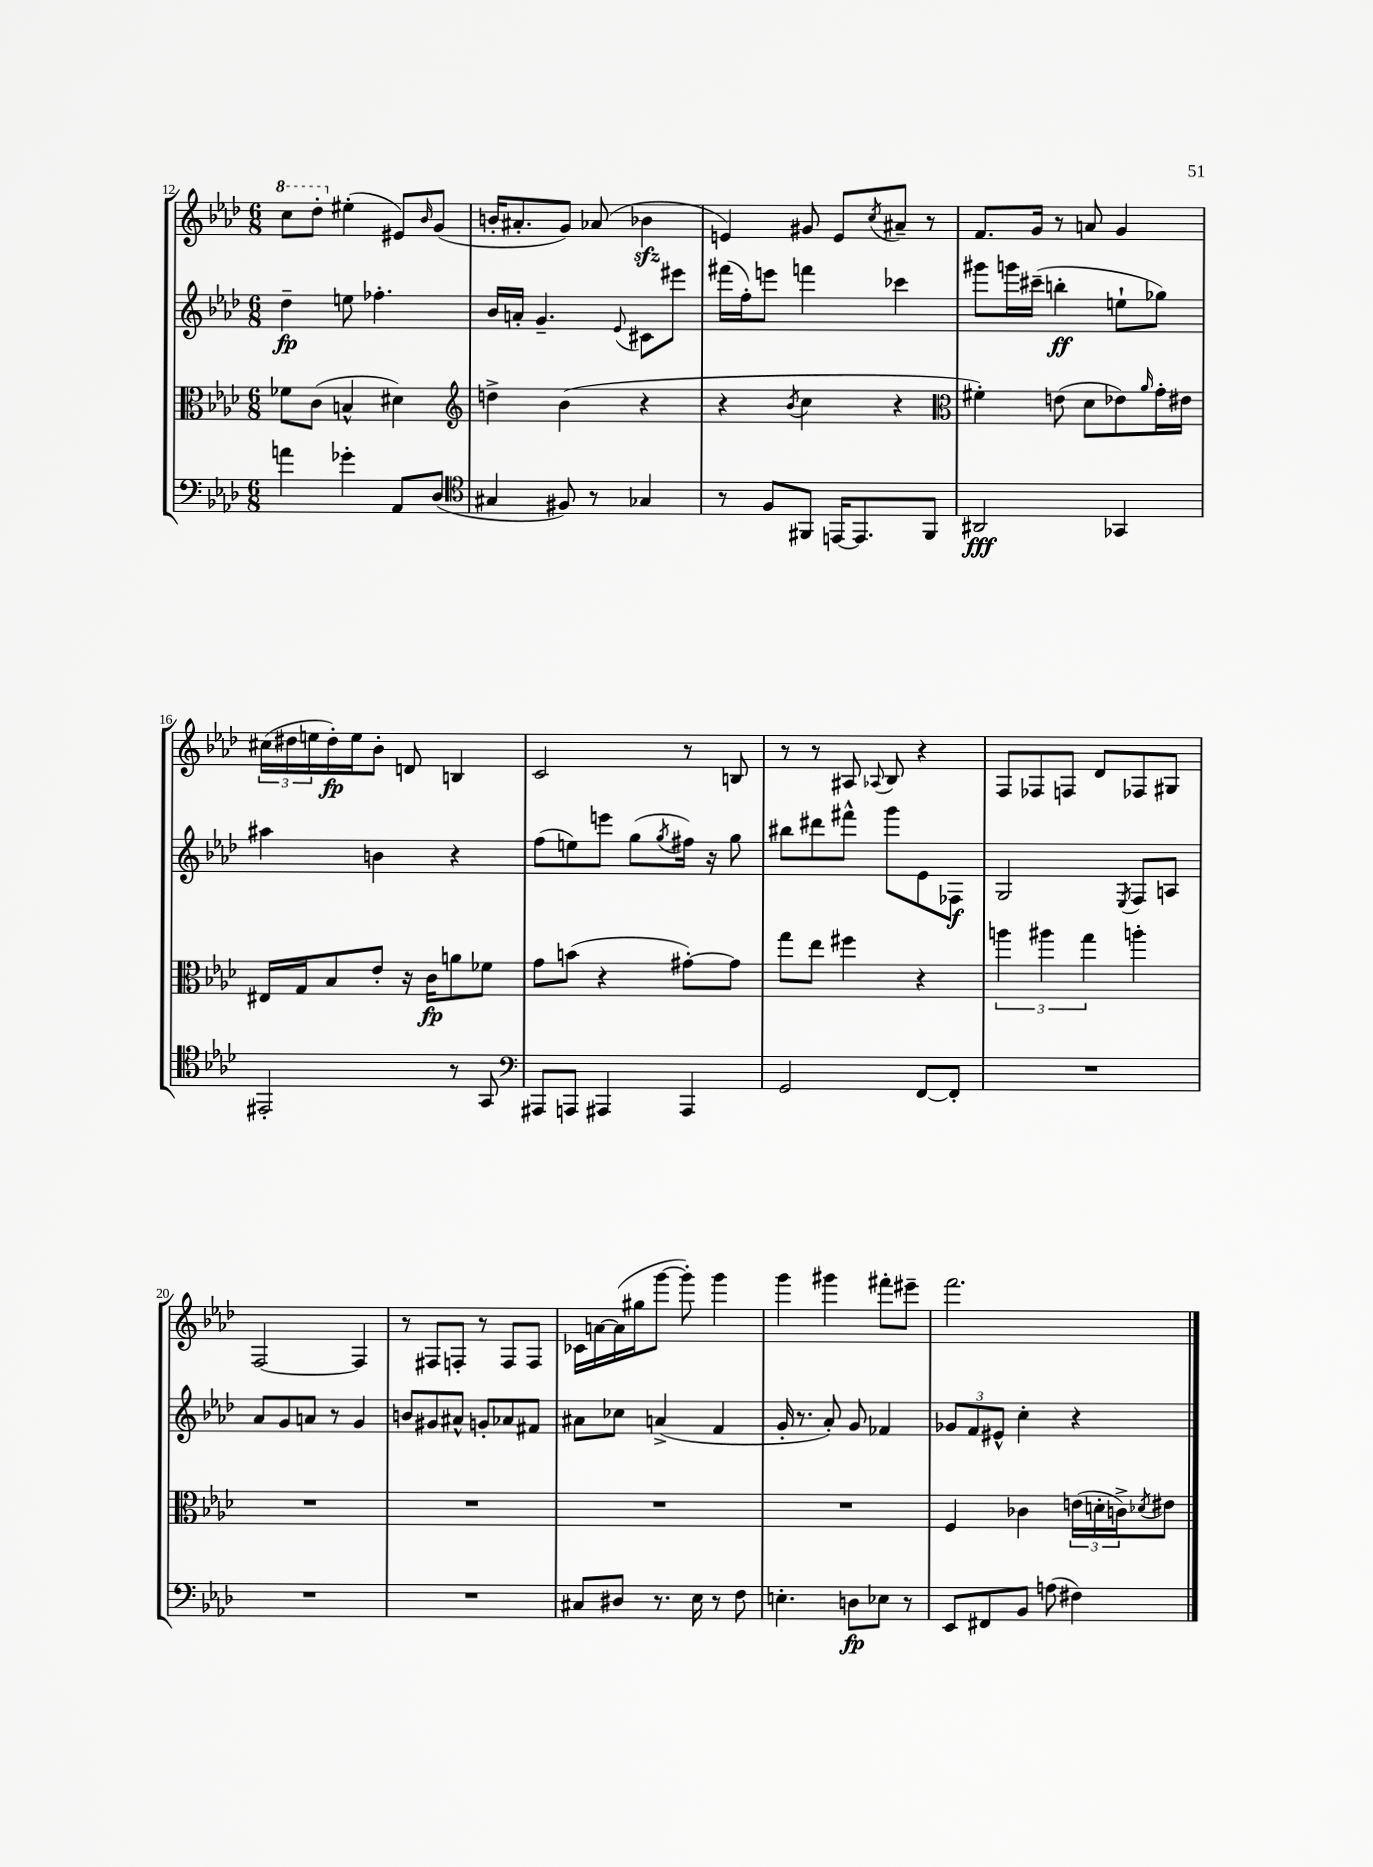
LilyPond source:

<<
\new StaffGroup <<
\new Staff = "s0" {
    \clef treble \key aes \major \numericTimeSignature \time 6/8
    \ottava #1 c'''8 des'''8-. \ottava #0 eis''4-.( eis'8) \grace { bes'16 } g'8( |
    b'16-. ais'8.-. g'8) aes'8( bes'4\sfz |
    e'4) gis'8 e'8 \acciaccatura { c''8 } ais'8-- r8 |
    f'8. g'16 r8 a'8 g'4 |
    \tuplet 3/2 { cis''16( dis''16 e''16 } dis''16-.\fp) e''16 bes'8-. d'8 b4 |
    c'2 r8 b8 |
    r8 r8 ais8 \appoggiatura { aes8 } bes8 r4 |
    f8 fes8 f8 des'8 fes8 gis8 |
    f2~ f4 |
    r8 fis8 f8-. r8 f8 f8 |
    ces'16 a'16~ a'16( gis''16 g'''8~ g'''8-.) g'''4 |
    g'''4 gis'''4 fis'''8-. eis'''8-- |
    f'''2. \bar "|." |
}
\new Staff = "s1" {
    \clef treble \key aes \major \numericTimeSignature \time 6/8
    des''4--\fp e''8 fes''4.-. |
    bes'16 a'16-. g'4.-- \appoggiatura { ees'8 } cis'8 eis'''8 |
    fis'''16( f''16-.) e'''8 f'''4 ces'''4 |
    gis'''8 g'''16 cis'''16--( b''4-.\ff e''8-! ges''8) |
    ais''4 b'4 r4 |
    f''8( e''8) e'''8 g''8( \acciaccatura { g''8 } fis''16) r16 g''8 |
    bis''8 dis'''8 fis'''8-^ g'''8 ees'8 fes8\f |
    g2 \acciaccatura { ees8 } f8 a8 |
    aes'8 g'8 a'8 r8 g'4 |
    b'8 gis'8 ais'8-^ g'8-. aes'8 fis'8 |
    ais'8 ces''8 a'4->( f'4 |
    g'16-. r8. aes'8-.) g'8 fes'4 |
    \tuplet 3/2 { ges'8 f'8 eis'8-^ } c''4-. r4 \bar "|." |
}
\new Staff = "s2" {
    \clef alto \key aes \major \numericTimeSignature \time 6/8
    fes'8 c'8( b4-^ dis'4) |
    \clef treble d''4-> bes'4( r4 |
    r4 \acciaccatura { bes'8 } c''4 r4 |
    \clef alto fis'4-.) e'8( des'8 ees'8) \grace { aes'16 } g'16-. eis'16 |
    eis16 g16 bes8 ees'8-. r16 c'16\fp a'8 fes'8 |
    g'8 b'8( r4 gis'8~-.) gis'8 |
    g''8 ees''8 fis''4 r4 |
    \tuplet 3/2 { a''4 ais''4 g''4 } a''4-. |
    R2. |
    R2. |
    R2. |
    R2. |
    f4 ces'4 \tuplet 3/2 { e'16( d'16-. c'16->) } \acciaccatura { des'8 } eis'8 \bar "|." |
}
\new Staff = "s3" {
    \clef bass \key aes \major \numericTimeSignature \time 6/8
    a'4 ges'4-. aes,8 des8( |
    \clef tenor gis4 fis8) r8 ges4 |
    r8 f8 fis,8 e,16~ e,8. fis,8 |
    ais,2\fff ges,4 |
    eis,2-. r8 g,8 |
    \clef bass ais,,8 a,,8 ais,,4 ais,,4 |
    g,2 f,8~ f,8-. |
    R2. |
    R2. |
    R2. |
    cis8 dis8 r8. ees16 r8 f8 |
    e4.-. d8\fp ees8 r8 |
    ees,8 fis,8 bes,8 a8( fis4) \bar "|." |
}
>>
>>
\layout { \context { \Score currentBarNumber = #12 } }
